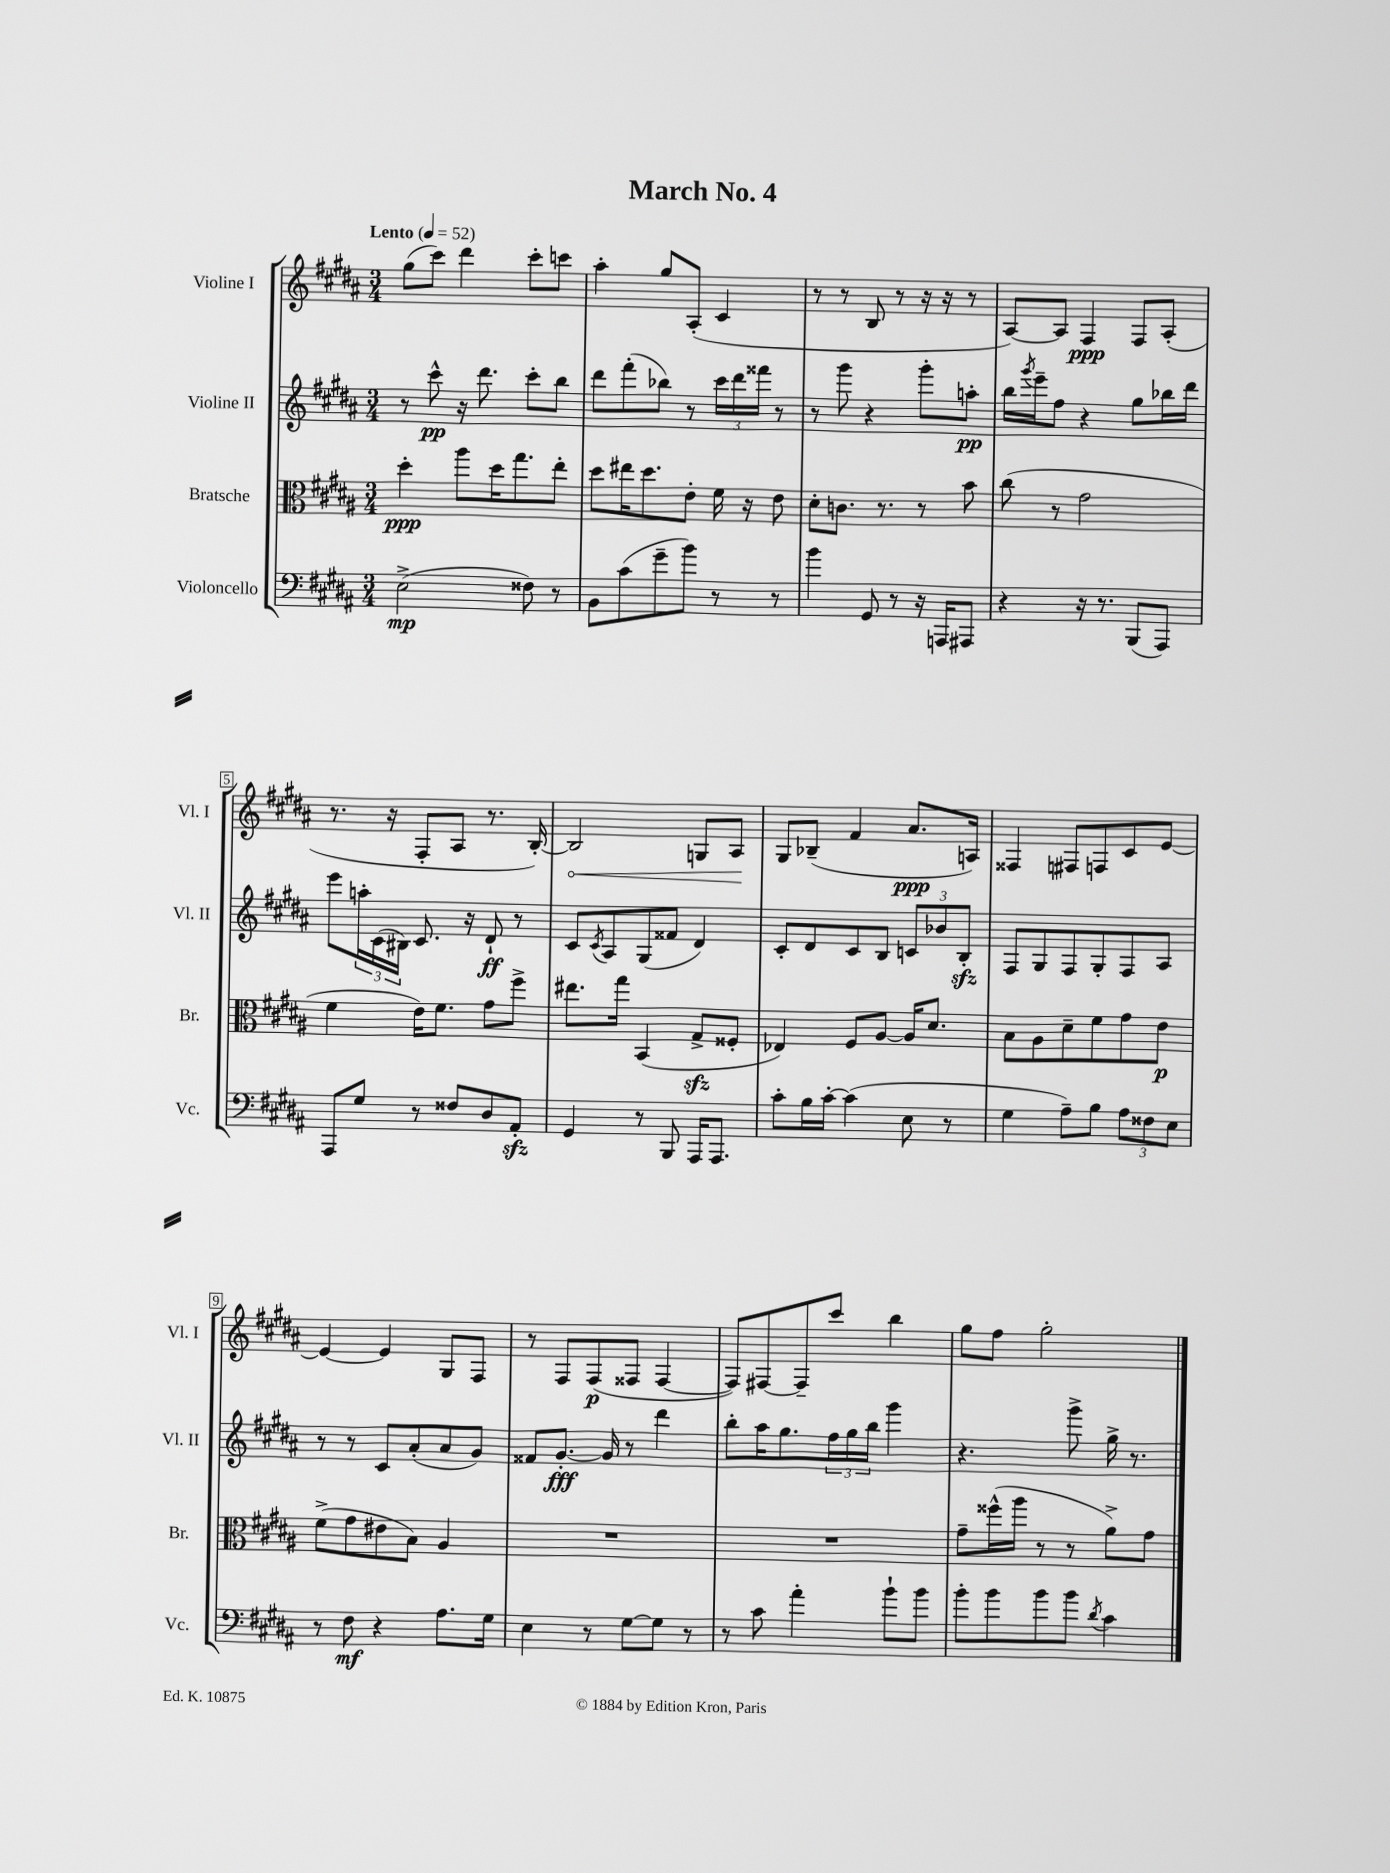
\header { title = "March No. 4" }
<<
\new StaffGroup <<
\new Staff = "s0" \with { instrumentName = "Violine I" shortInstrumentName = "Vl. I" } {
    \clef treble \key b \major \numericTimeSignature \time 3/4 \tempo "Lento" 4 = 52
    gis''8( cis'''8) dis'''4 cis'''8-. c'''8 |
    ais''4-. gis''8 ais8-.( cis'4 |
    r8 r8 b8 r8 r16 r16 r8 |
    ais8~) ais8 fis4\ppp fis8 ais8-.( |
    r8. r16 fis8-. ais8 r8. b16~-.) |
    \once \override Hairpin.circled-tip = ##t b2\< g8 ais8\! |
    gis8 bes8--( fis'4 ais'8.\ppp a16) |
    fisis4 fis8 f8 cis'8 e'8~ |
    e'4~ e'4 gis8 fis8 |
    r8 fis8 fis8\p( fisis8 fisis4~ |
    fisis8) fis8~ fis8-- cis'''8 b''4 |
    gis''8 fis''8 gis''2-. \bar "|." |
}
\new Staff = "s1" \with { instrumentName = "Violine II" shortInstrumentName = "Vl. II" } {
    \clef treble \key b \major \numericTimeSignature \time 3/4
    r8 cis'''8-^\pp r16 dis'''8. cis'''8-. b''8 |
    dis'''8 fis'''8-.( bes''8) r8 \tuplet 3/2 { cis'''16 dis'''16 fisis'''16 } r8 |
    r8 gis'''8 r4 gis'''8-. a''8-.\pp |
    b''16 \acciaccatura { gis'''8 } e'''16-- fis''8 r4 gis''8 bes''16 dis'''16 |
    e'''8 \tuplet 3/2 { a''16-. cis'16( bis16) } cis'8. r16 dis'8-!\ff r8 |
    cis'8 \acciaccatura { cis'8 } ais8 gis8( fisis'8 dis'4) |
    cis'8-. dis'8 cis'8 b8 \tuplet 3/2 { c'8 bes'8 b8-.\sfz } |
    fis8 gis8 fis8 gis8-. fis8 ais8 |
    r8 r8 cis'8 ais'8-.( ais'8 gis'8) |
    fisis'8 gis'8.~-.\fff gis'16 r8 dis'''4 |
    b''8-. ais''16 gis''8. \tuplet 3/2 { fis''16 gis''16 b''16 } gis'''4 |
    r4. gis'''8-> gis''16-> r8. \bar "|." |
}
\new Staff = "s2" \with { instrumentName = "Bratsche" shortInstrumentName = "Br." } {
    \clef alto \key b \major \numericTimeSignature \time 3/4
    dis''4-.\ppp ais''8 dis''16 gis''8. e''8-. |
    dis''8 eis''16 dis''8. e'8-. fis'16 r16 e'8 |
    dis'8-. c'8. r8. r8 b'8 |
    cis''8( r8 gis'2 |
    fis'4 e'16) fis'8. gis'8 fis''8-> |
    eis''8. gis''16 b,4( gis8->\sfz fisis8-. |
    ees4) fis8 ais8~ ais16 dis'8. |
    b8 ais8 dis'8-- fis'8 gis'8 e'8\p |
    fis'8->( gis'8 eis'8 b8) ais4 |
    R2. |
    R2. |
    gis'8-- fisis''16-^( ais''16 r8 r8 ais'8->) gis'8 \bar "|." |
}
\new Staff = "s3" \with { instrumentName = "Violoncello" shortInstrumentName = "Vc." } {
    \clef bass \key b \major \numericTimeSignature \time 3/4
    e2->\mp( fisis8) r8 |
    b,8 cis'8( gis'8-- b'8) r8 r8 |
    b'4 gis,8 r8 r16 a,,16 ais,,8 |
    r4 r16 r8. b,,8( ais,,8) |
    ais,,8 gis8 r8 fisis8 dis8 ais,8-.\sfz |
    gis,4 r8 b,,8 ais,,16 ais,,8. |
    cis'8-. b16 cis'16~-. cis'4( e8 r8 |
    gis4 ais8--) b8 \tuplet 3/2 { ais8 fisis8 e8 } |
    r8 fis8\mf r4 ais8. gis16 |
    e4 r8 gis8~ gis8 r8 |
    r8 cis'8 ais'4-. b'8-! b'8 |
    b'8-. b'8 b'8 b'8 \acciaccatura { dis'8 } cis'4 \bar "|." |
}
>>
>>
\layout { \context { \Score \override BarNumber.stencil = #(make-stencil-boxer 0.1 0.3 ly:text-interface::print) } }
